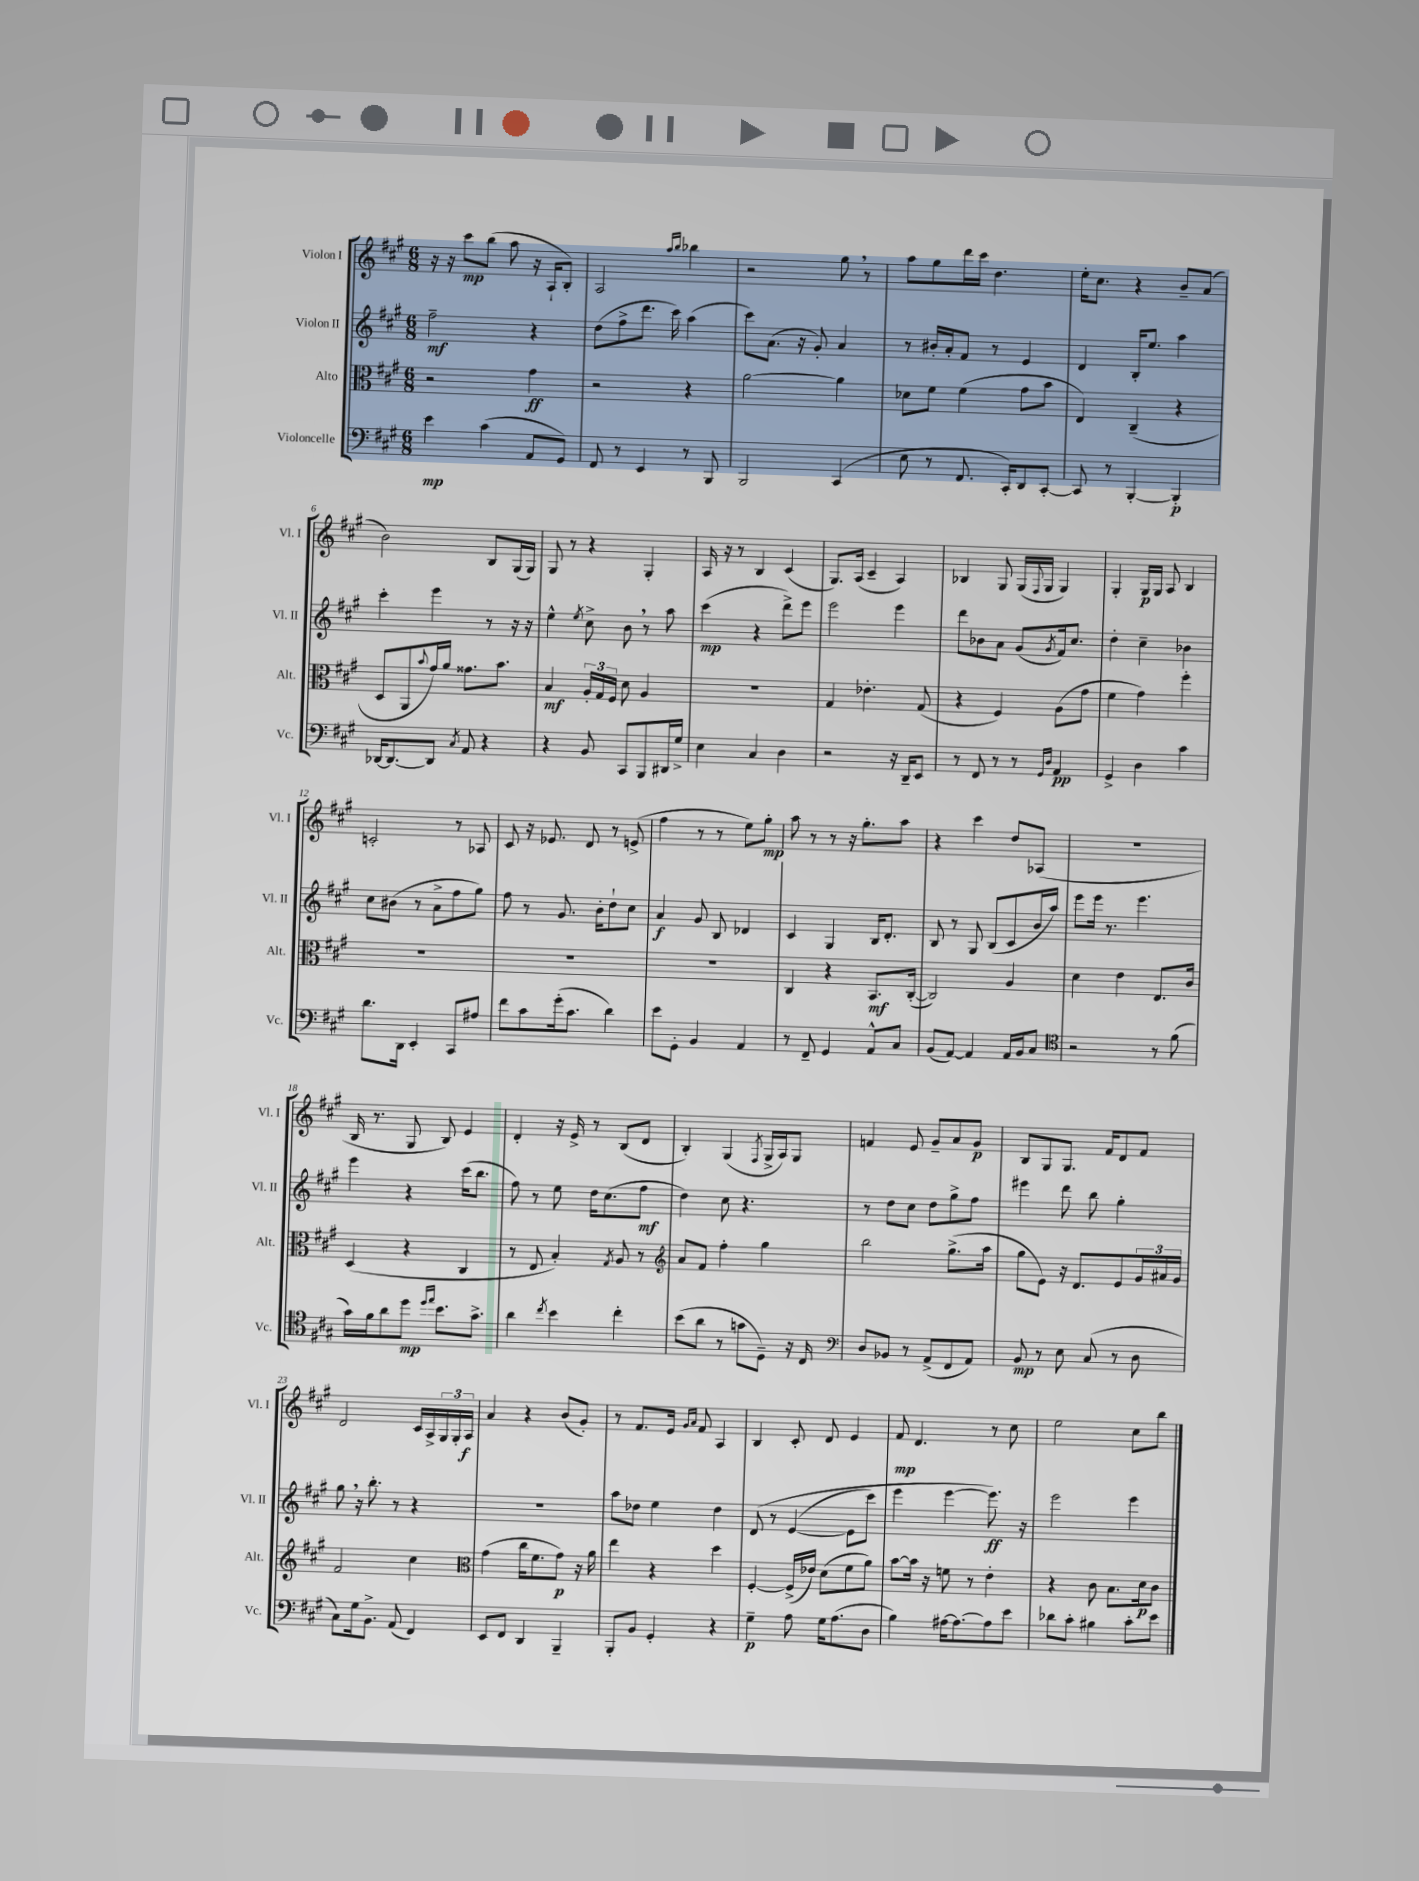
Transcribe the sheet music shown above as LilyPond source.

<<
\new StaffGroup <<
\new Staff = "s0" \with { instrumentName = "Violon I" shortInstrumentName = "Vl. I" } {
    \clef treble \key a \major \numericTimeSignature \time 6/8
    r16 r16 cis'''8\mp b''8( a''8 r16 a16-! b8-.) |
    a2 \grace { a''16 b''16 } bes''4 |
    r2 gis''8 \breathe r8 |
    a''8 gis''8 d'''16 cis'''16 d''4. |
    e''16-. cis''8. r4 b'8-- a'8( |
    b'2) b8 gis16( gis16) |
    gis8 r8 r4 gis4-. |
    a16 r16 r8 b4 cis'4( |
    gis8.) a16( cis'4-- a4) |
    bes4 gis8 gis16( \appoggiatura { fis8 } gis16 gis4) |
    gis4-. gis16\p gis16 a8 b4 |
    c'2-. r8 aes8 |
    cis'8 r16 ees'8. d'8 r8 e'8->( |
    fis''4 r8 r8 e''8) gis''8-.\mp |
    a''8 r8 r8 r16 gis''8.-. a''8 |
    r4 cis'''4 d''8 aes8( |
    R2. |
    b16 r8. gis8 b8) e'4 |
    d'4-. r16 e'16-> r8 b8( d'8 |
    b4-.) gis4( \acciaccatura { fis8 } gis16-> a16) gis8 |
    f'4 e'8 gis'8-- a'8 gis'8\p |
    b8 gis8 gis8. fis'16 d'8 fis'8 |
    d'2 cis'16 a16-> \tuplet 3/2 { gis16 gis16-. a16\f } |
    a'4 r4 b'8( gis'8-.) |
    r8 fis'8. e'16 \grace { gis'16 a'16 } fis'8 a4 |
    b4 cis'8-. d'8 e'4 |
    fis'8\mp d'4. r8 cis''8 |
    e''2 cis''8 b''8 \bar "|." |
}
\new Staff = "s1" \with { instrumentName = "Violon II" shortInstrumentName = "Vl. II" } {
    \clef treble \key a \major \numericTimeSignature \time 6/8
    fis''2--\mf r4 |
    d''8( fis''8-> d'''8. cis'''16) a''4( |
    cis'''8) a'8.( r16 gis'8-.) a'4 |
    r8 bis'16-. a'16-. fis'8 r8 e'4 |
    d'4 b16-. e''8. a''4 |
    cis'''4-. e'''4 r8 r16 r16 |
    e''4-^ \acciaccatura { e''8 } cis''8-> b'8 \breathe r8 a''8 |
    cis'''4\mp( r4 d'''8->) e'''8 |
    e'''2 e'''4 |
    d'''8 bes'8 a'8 gis'8( \acciaccatura { gis'8 } fis'16) cis''8. |
    d''4-. cis''4-- bes'4 |
    cis''8 bis'8( r8 a'8-> fis''8 gis''8) |
    fis''8 r8 gis'8. b'16-. d''8-! cis''8 |
    a'4\f gis'8 b8 des'4 |
    cis'4 gis4 b16 d'8.-. |
    b8 r8 gis8 b8( cis'8 b'16 a''16) |
    e'''8 e'''16 r8. e'''4. |
    e'''4 r4 cis'''16( b''8. |
    fis''8) r8 e''8 d''16 cis''8.( fis''8\mf |
    d''4) cis''8 r4. |
    r8 d''8 cis''8 d''8 gis''8-> fis''8 |
    eis'''4 d'''8 b''8 gis''4-. |
    gis''8 \breathe r16 b''8.-. r8 r4 |
    R2. |
    a''8 des''8 e''4 des''4 |
    d'8\( r8 e'4~( e'8 cis'''8) |
    e'''4 e'''4~ e'''8.\ff\) r16 |
    e'''2 e'''4 \bar "|." |
}
\new Staff = "s2" \with { instrumentName = "Alto" shortInstrumentName = "Alt." } {
    \clef alto \key a \major \numericTimeSignature \time 6/8
    r2 gis'4\ff |
    r2 r4 |
    a'2~ a'4 |
    des'8 fis'8 fis'4( gis'8 b'8 |
    e4) cis4--( r4 |
    d8 a,8 \appoggiatura { b'8 } gis'16) a'16 gisis'8. b'8. |
    b4\mf \tuplet 3/2 { a16-. gis16 fis16 } d'8 a4 |
    R2. |
    gis4 ees'4.-. gis8( |
    r4 fis4) a8( gis'8 |
    fis'4 gis'4) fis''4-. |
    R2. |
    R2. |
    R2. |
    cis4 r4 b,8.\mf cis16~-.( |
    cis2) a4 |
    d'4 e'4 e8. cis'16 |
    d4( r4 cis4 |
    r8 e8 b4-.) \acciaccatura { gis8 } a8 r8 |
    \clef treble a'8 fis'8 fis''4-. gis''4 |
    b''2 gis''8.->( a''16 |
    gis''8 e'8) r16 d'8. e'8 \tuplet 3/2 { gis'16 ais'16 gis'16 } |
    fis'2 cis''4 |
    \clef alto gis'4( cis''16 fis'8. gis'8\p) r16 a'16 |
    e''4 r4 d''4 |
    fis4~-. fis16->( ees'16) d'8( fis'8 a'8) |
    b'8~ b'16 r16 f'8 r8 e'4-. |
    r4 cis'8 b8. d'16\p cis'8 \bar "|." |
}
\new Staff = "s3" \with { instrumentName = "Violoncelle" shortInstrumentName = "Vc." } {
    \clef bass \key a \major \numericTimeSignature \time 6/8
    e'4\mp cis'4( a,8 gis,8) |
    fis,8 r8 e,4 r8 b,,8 |
    b,,2 cis,4( |
    e8 r8 fis,8. cis,16-.) d,8 cis,8~-. |
    cis,8 r8 b,,4~-. b,,4-.\p |
    des,16~ des,8.~ des,8 \acciaccatura { cis8 } a,8 r4 |
    r4 b,8 cis,8 b,,8 dis,16 gis16-> |
    e4 cis4 d4 |
    r2 r16 d,16-- e,8 |
    r8 fis,8 r8 r8 \grace { gis,16 d16 } a,4\pp |
    gis,4-> d4 cis'4 |
    d'8. d,16 e,4-. cis,8 ais8 |
    fis'8 cis'8 gis'16-.( cis'8. d'4) |
    e'8 gis,8-. b,4 a,4 |
    r8 fis,8-- gis,4 a,8-^ cis8 |
    b,8( a,8~) a,4 a,16 b,16 cis8 |
    \clef tenor r2 r8 fis'8( |
    gis'16) fis'16 a'8 d''8\mp \grace { d''16 e''16 } b'8. gis'8.-> |
    a'4 \acciaccatura { cis''8 } b'4 cis''4-. |
    b'8( a'8 r8 g'8 d8--) r16 cis16 |
    \clef bass d8 bes,8 r8 a,8->( fis,8 a,8) |
    b,8\mp r8 e8 cis8( r8 d8 |
    cis8) gis16 b,8.-> a,8( fis,4) |
    e,8 fis,8 d,4 b,,4-- |
    b,,8-. b,8 gis,4-. r4 |
    gis4--\p a8 gis16 a8.( d8 |
    b4) ais16~ ais8.~ ais8 e'8 |
    des'8 cis'8-. bis4 cis'8-. e'8 \bar "|." |
}
>>
>>
